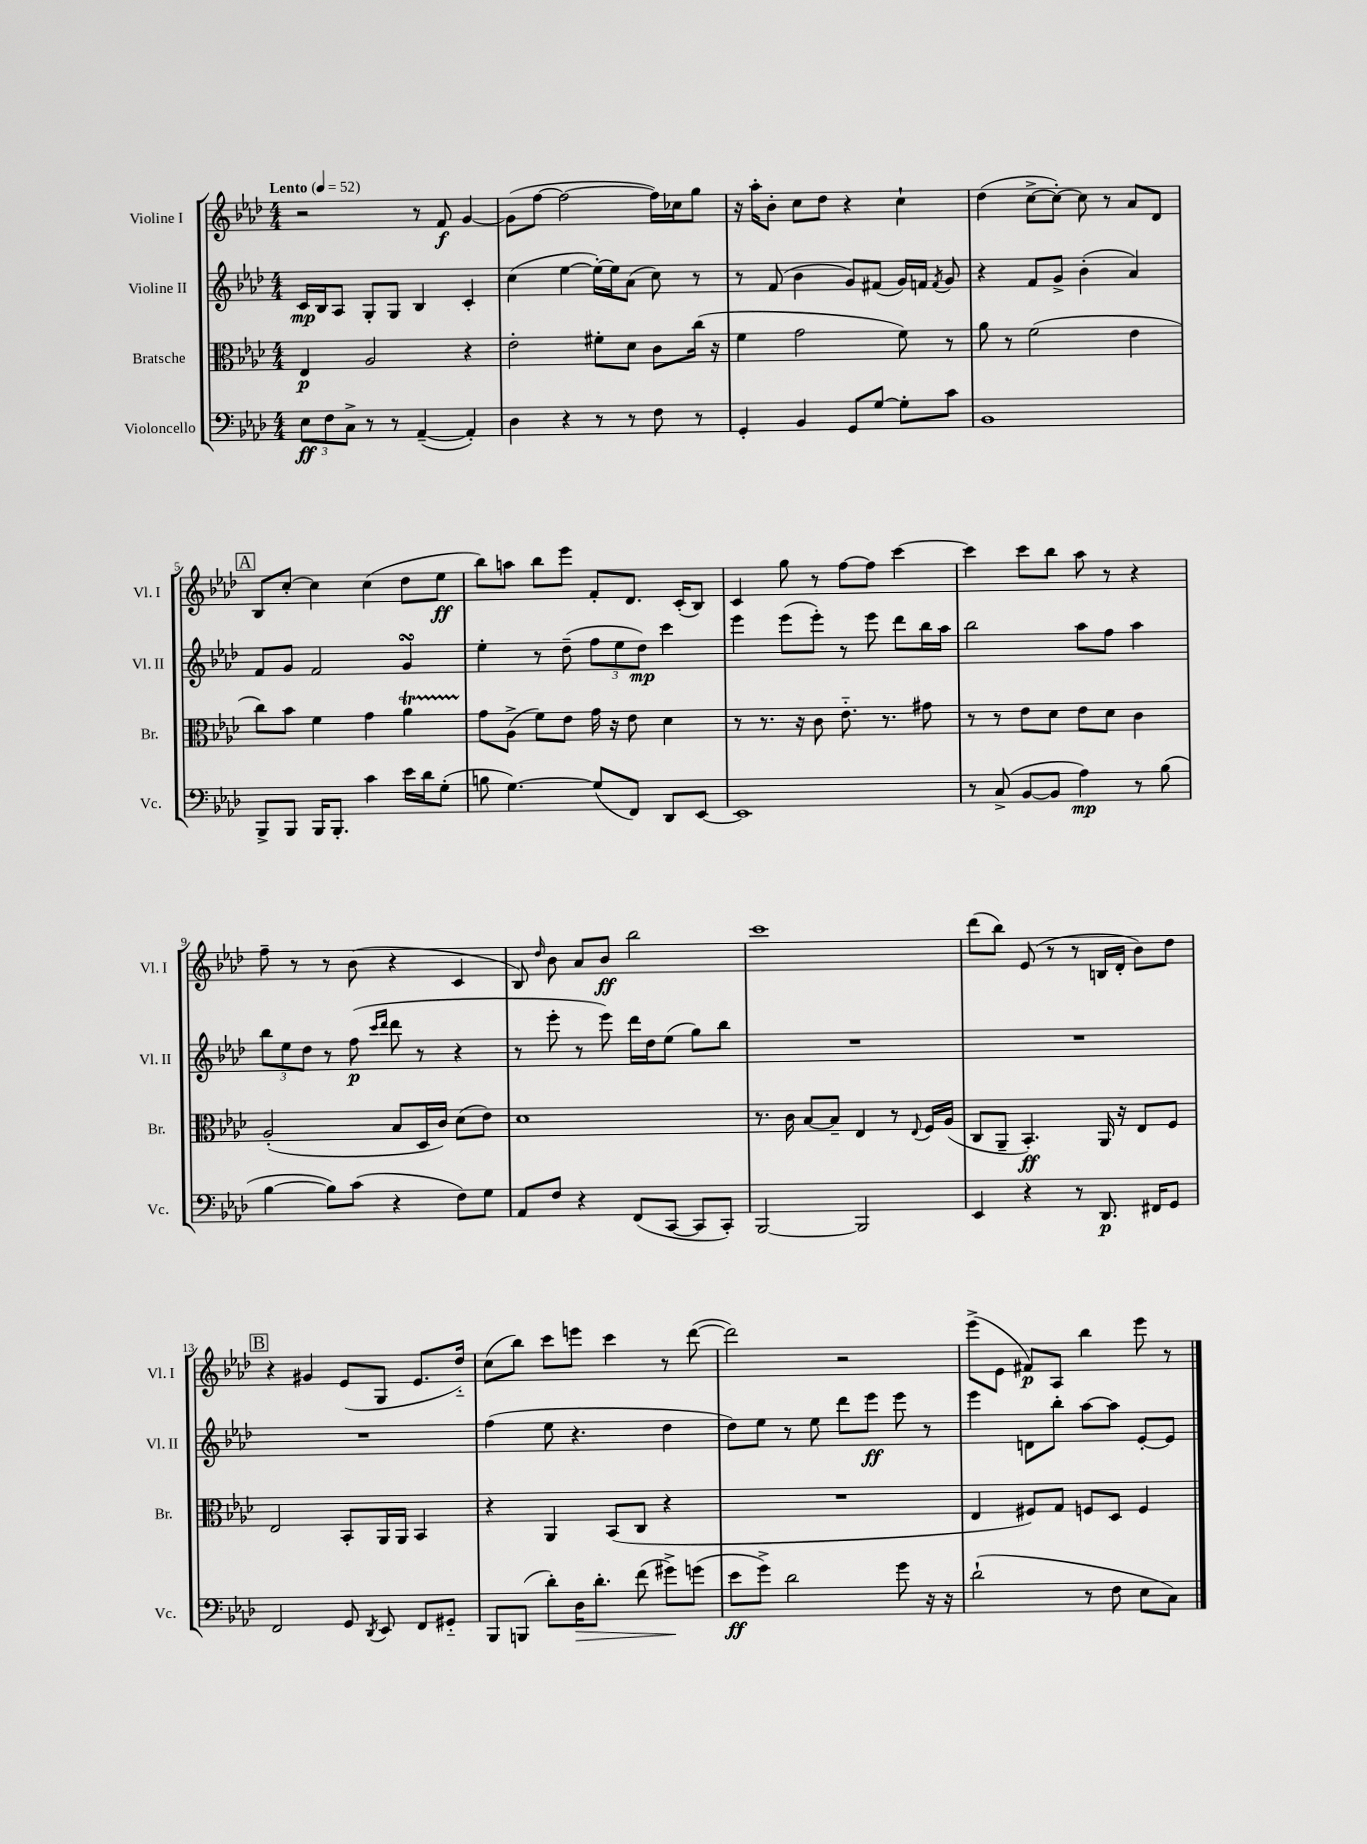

**kern	**dynam	**kern	**dynam	**kern	**dynam	**kern	**dynam
*part4	*part4	*part3	*part3	*part2	*part2	*part1	*part1
*staff4	*staff4	*staff3	*staff3	*staff2	*staff2	*staff1	*staff1
*I"Violoncello	*	*I"Bratsche	*	*I"Violine II	*	*I"Violine I	*
*I'Vc.	*	*I'Br.	*	*I'Vl. II	*	*I'Vl. I	*
*clefF4	*	*clefC3	*	*clefG2	*	*clefG2	*
*k[b-e-a-d-]	*	*k[b-e-a-d-]	*	*k[b-e-a-d-]	*	*k[b-e-a-d-]	*
*M4/4	*	*M4/4	*	*M4/4	*	*M4/4	*
*MM52	*	*MM52	*	*MM52	*	*MM52	*
=1	=1	=1	=1	=1	=1	=1	=1
!	!	!	!	!	!	!LO:TX:a:B:t=Lento	!
12E-\L	ff	4E-/	p	16c/LL	mp	2r	.
.	.	.	.	16B-/J	.	.	.
12F\	.	.	.	.	.	.	.
.	.	.	.	8A-/J	.	.	.
12C^\J	.	.	.	.	.	.	.
8r	.	2A-/	.	8G'/L	.	.	.
8r	.	.	.	8G/J	.	.	.
([4AA-~/	.	.	.	4B-/	.	8r	.
.	.	.	.	.	.	8f/	f
4AA-'/])	.	4r	.	4c'/	.	[4g/	.
=2	=2	=2	=2	=2	=2	=2	=2
4D-\	.	2e-'\	.	(4cc\	.	(8g\L]	.
.	.	.	.	.	.	[8ff\J	.
4r	.	.	.	[4ee-\	.	2ff\_	.
8r	.	8f#X'\L	.	16ee-'\LL_)	.	.	.
.	.	.	.	16ee-\J]	.	.	.
8r	.	8d-\J	.	(8a-\J	.	.	.
8F\	.	8c\L	.	8cc\)	.	16ff\LL])	.
.	.	.	.	.	.	16cc-X\J	.
8r	.	(16cc\Jk	.	8r	.	8gg\J	.
.	.	16r	.	.	.	.	.
=3	=3	=3	=3	=3	=3	=3	=3
4GG'/	.	4f\	.	8r	.	16r	.
.	.	.	.	.	.	16aa-'\KL	.
.	.	.	.	(8f/	.	8b-'\J	.
4BB-/	.	2g\	.	4b-\	.	8cc\L	.
.	.	.	.	.	.	8dd-\J	.
8GG/L	.	.	.	8g/L)	.	4r	.
[8G/J	.	.	.	(8f#X/J	.	.	.
8G'\L]	.	8f\)	.	16g/LL)	.	4cc`\	.
.	.	.	.	16fn/JJ	.	.	.
.	.	.	.	8qf/	.	.	.
8c\J	.	8r	.	8g/	.	.	.
=4	=4	=4	=4	=4	=4	=4	=4
1BB-	.	8a-\	.	4r	.	(4dd-\	.
.	.	8r	.	.	.	.	.
.	.	(2f\	.	8f/L	.	[8cc^\L	.
.	.	.	.	8g^/J	.	8cc'\J_)	.
.	.	.	.	(4b-'\	.	8cc\]	.
.	.	.	.	.	.	8r	.
.	.	4e-\	.	4a-/)	.	8a-/L	.
.	.	.	.	.	.	8d-/J	.
!!LO:LB:g=z
!!LO:REH:place=s1:t=A
=5	=5	=5	=5	=5	=5	=5	=5
8BBB-^/L	.	8cc\L)	.	8f/L	.	8B-/L	.
8BBB-/J	.	8b-\J	.	8g/J	.	[8cc'/J	.
16BBB-/KL	.	4f\	.	2f/	.	4cc\]	.
8.BBB-'/J	.	.	.	.	.	.	.
4c\	.	4g\	.	.	.	(4cc\	.
16e-\LL	.	4a-T\	.	4gsSsS/	.	8dd-\L	.
16d-\J	.	.	.	.	.	.	.
(8G'\J	.	.	.	.	.	8ee-\J	ff
=6	=6	=6	=6	=6	=6	=6	=6
8Bn\	.	8g\L	.	4ee-'\	.	8bb-\L)	.
[4.G\)	.	(8A-^\J	.	.	.	8aan\J	.
.	.	8f\L)	.	8r	.	8bb-\L	.
.	.	8e-\J	.	(8dd-~\	.	8eee-\J	.
(8G/L]	.	16g\	.	12ff\L	.	8f'/L	.
.	.	16r	.	.	.	.	.
.	.	.	.	12ee-\	.	.	.
8FF/J)	.	8e-\	.	.	.	8.d-/J	.
.	.	.	.	12dd-\J)	mp	.	.
8DD-/L	.	4d-\	.	4ccc\	.	.	.
.	.	.	.	.	.	(16c'/KL	.
[8EE-/J	.	.	.	.	.	8B-/J)	.
=7	=7	=7	=7	=7	=7	=7	=7
1EE-]	.	8r	.	4eee-\	.	4c/	.
.	.	8.r	.	.	.	.	.
.	.	.	.	(8eee-\L	.	8gg\	.
.	.	16r	.	.	.	.	.
.	.	8c\	.	8eee-'\J)	.	8r	.
.	.	8.e-\	.	8r	.	[8ff\L	.
.	.	.	.	8eee-\	.	8ff\J]	.
.	.	8.r	.	.	.	.	.
.	.	.	.	8ddd-\L	.	[4ccc\	.
.	.	8g#X\	.	16bb-\L	.	.	.
.	.	.	.	16aa-\JJ	.	.	.
=8	=8	=8	=8	=8	=8	=8	=8
8r	.	8r	.	2bb-\	.	4ccc\]	.
(8C^/	.	8r	.	.	.	.	.
[8BB-/L	.	8e-\L	.	.	.	8ccc\L	.
8BB-/J]	.	8d-\J	.	.	.	8bb-\J	.
4A-\)	mp	8e-\L	.	8aa-\L	.	8aa-\	.
.	.	8d-\J	.	8ff\J	.	8r	.
8r	.	4c\	.	4aa-\	.	4r	.
(8B-\	.	.	.	.	.	.	.
!!LO:LB:g=z
=9	=9	=9	=9	=9	=9	=9	=9
[4B-\	.	(2A-'/	.	12bb-\L	.	8ff~\	.
.	.	.	.	12ee-\	.	.	.
.	.	.	.	.	.	8r	.
.	.	.	.	12dd-\J	.	.	.
8B-\L])	.	.	.	8r	.	8r	.
(8c\J	.	.	.	(8ff\	p	(8b-\	.
.	.	.	.	16qqccc/LL	.	.	.
.	.	.	.	16qqddd-/JJ	.	.	.
4r	.	8B-/L	.	8ddd-\	.	4r	.
.	.	16D-/L	.	8r	.	.	.
.	.	16c/JJ)	.	.	.	.	.
8F\L)	.	(8d-\L	.	4r	.	4c/	.
8G\J	.	8e-\J)	.	.	.	.	.
=10	=10	=10	=10	=10	=10	=10	=10
8AA-/L	.	1d-	.	8r	.	8B-/)	.
.	.	.	.	.	.	16qqdd-/	.
8F/J	.	.	.	8eee-'\	.	8b-\	.
4r	.	.	.	8r	.	8a-/L	.
.	.	.	.	8eee-\)	.	8b-/J	ff
(8FF/L	.	.	.	16ddd-\LL	.	2bb-\	.
.	.	.	.	16dd-\J	.	.	.
[8CC/J	.	.	.	(8ee-\J	.	.	.
8CC/L]	.	.	.	8gg\L)	.	.	.
8CC'/J)	.	.	.	8bb-\J	.	.	.
=11	=11	=11	=11	=11	=11	=11	=11
[2BBB-/	.	8.r	.	1r	.	1ccc	.
.	.	16c\	.	.	.	.	.
.	.	[8B-/L	.	.	.	.	.
.	.	8B-~/J]	.	.	.	.	.
2BBB-/]	.	4E-/	.	.	.	.	.
.	.	8r	.	.	.	.	.
.	.	8qqE-/	.	.	.	.	.
.	.	16F/LL	.	.	.	.	.
.	.	(16A-/JJ	.	.	.	.	.
=12	=12	=12	=12	=12	=12	=12	=12
4EE-/	.	8C/L	.	1r	.	(8ddd-\L	.
.	.	8AA-~/J	.	.	.	8bb-\J)	.
4r	.	4.BB-'/)	ff	.	.	(8e-/	.
.	.	.	.	.	.	8r	.
8r	.	.	.	.	.	8r	.
8.DD-/	p	16AA-/	.	.	.	16Bn/LL	.
.	.	16r	.	.	.	16d-'/JJ	.
.	.	8E-/L	.	.	.	8b-\L)	.
16FF#X/KL	.	.	.	.	.	.	.
8GG/J	.	8F/J	.	.	.	8dd-\J	.
!!LO:LB:g=z
!!LO:REH:place=s1:t=B
=13	=13	=13	=13	=13	=13	=13	=13
2FF/	.	2E-/	.	1r	.	4r	.
.	.	.	.	.	.	4g#X/	.
8GG/	.	8BB-'/L	.	.	.	(8e-/L	.
8qDD-/	.	.	.	.	.	.	.
8EE-/	.	16AA-/L	.	.	.	8G/J	.
.	.	16AA-/JJ	.	.	.	.	.
8FF/L	.	4BB-/	.	.	.	8.e-/L	.
8GG#X/J	.	.	.	.	.	.	.
.	.	.	.	.	.	16dd-/Jk)	.
=14	=14	=14	=14	=14	=14	=14	=14
8BBB-/L	.	4r	.	(4ff\	.	(8cc\L	.
(8BBBn/J	.	.	.	.	.	8bb-\J)	.
8d-'\L)	.	4AA-/	.	8ee-\	.	8ccc\L	.
!	!LO:HP:b	!	!	!	!	!	!
16D-\K	>	.	.	4.r	.	8eeen\J	.
8.d-'\J	.	.	.	.	.	.	.
.	.	(8BB-/L	.	.	.	4ccc\	.
(8f\	.	8C/J	.	.	.	.	.
8g#X^\L)	.	4r	.	4dd-\	.	8r	.
(8gn\J	]	.	.	.	.	([8ddd-\	.
=15	=15	=15	=15	=15	=15	=15	=15
8e-\L	ff	1r	.	8dd-\L)	.	2ddd-\])	.
8g^\J)	.	.	.	8ee-\J	.	.	.
2d-\	.	.	.	8r	.	.	.
.	.	.	.	8ee-\	.	.	.
.	.	.	.	8ddd-\L	.	2r	.
.	.	.	.	8eee-\J	ff	.	.
8g\	.	.	.	8eee-\	.	.	.
16r	.	.	.	8r	.	.	.
16r	.	.	.	.	.	.	.
=16	=16	=16	=16	=16	=16	=16	=16
(2d-`\	.	4E-/	.	4eee-\	.	(8eee-^\L	.
.	.	.	.	.	.	8e-\J	.
.	.	8F#X/L)	.	8dn\L	.	8f#X/L)	p
.	.	8G/J	.	8bb-'\J	.	8A-/J	.
8r	.	8Fn/L	.	[8aa-\L	.	4bb-\	.
8F\	.	8D-/J	.	8aa-\J]	.	.	.
8E-\L	.	4F/	.	[8e-'/L	.	8eee-\	.
8C\J)	.	.	.	8e-/J]	.	8r	.
==	==	==	==	==	==	==	==
*-	*-	*-	*-	*-	*-	*-	*-
